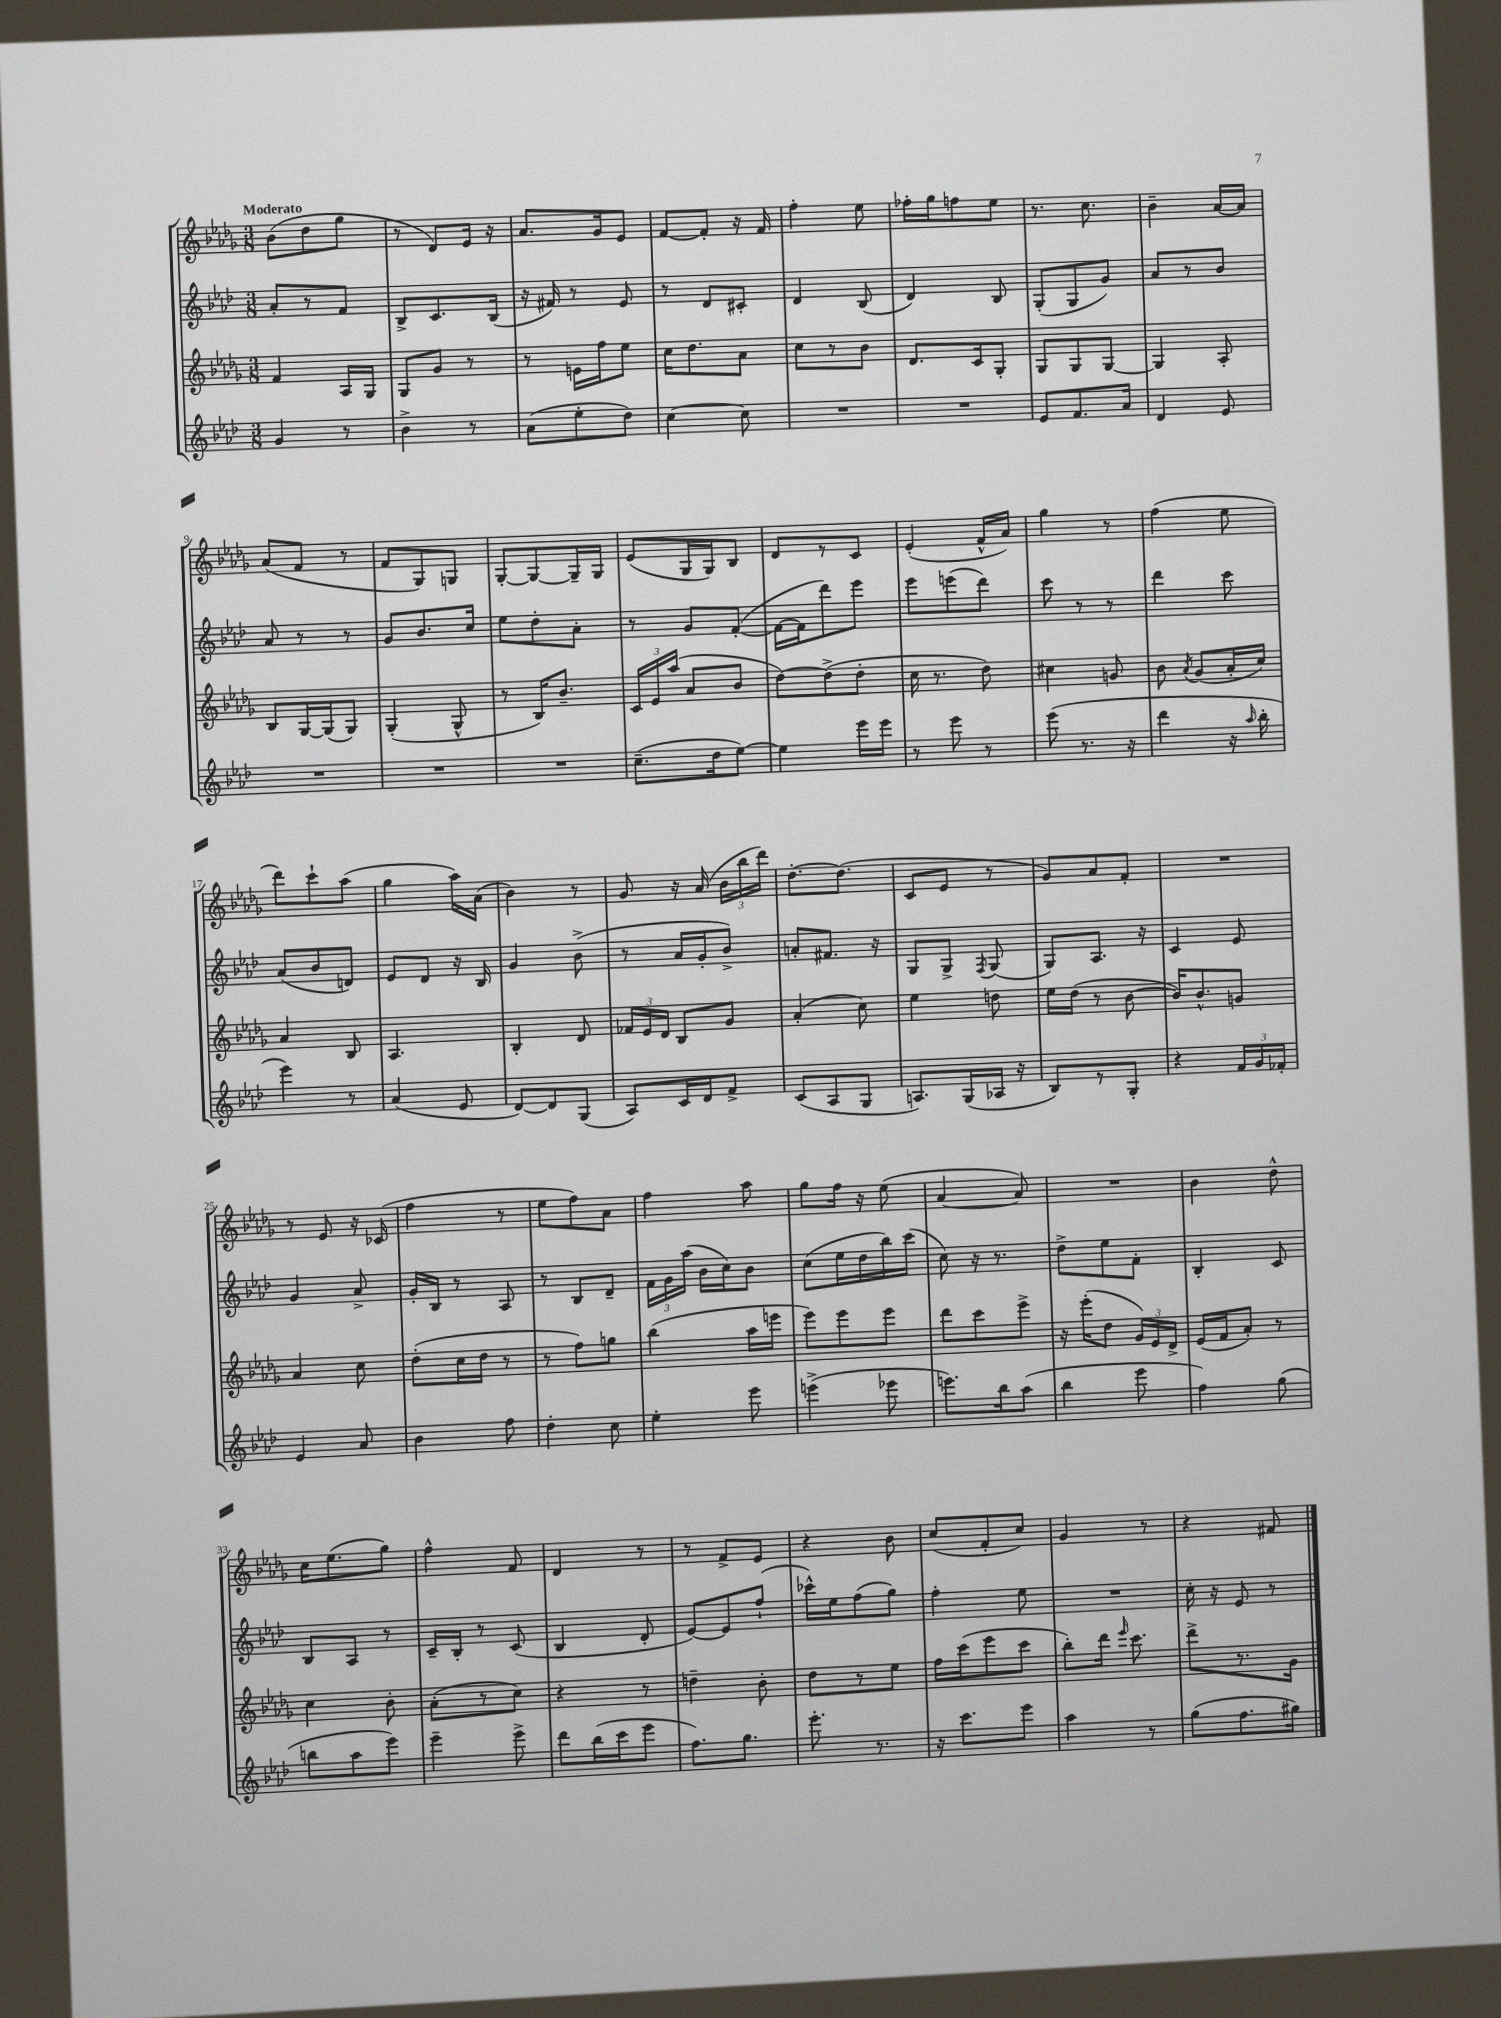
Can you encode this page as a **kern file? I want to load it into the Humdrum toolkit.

**kern	**kern	**kern	**kern
*part4	*part3	*part2	*part1
*staff4	*staff3	*staff2	*staff1
*clefG2	*clefG2	*clefG2	*clefG2
*k[b-e-a-d-]	*k[b-e-a-d-g-]	*k[b-e-a-d-]	*k[b-e-a-d-g-]
*M3/8	*M3/8	*M3/8	*M3/8
=1	=1	=1	=1
!	!	!	!LO:TX:a:B:t=Moderato
4g/	4f/	8a-'/L	(8b-\L
.	.	8r	8dd-\
8r	16A-/LL	8f/J	8gg-\J
.	16G-/JJ	.	.
=2	=2	=2	=2
4b-^\	8G-/L	8B-^/L	8r
.	8g-/J	8.c/	8d-/L)
8r	8r	.	16e-/Jk
.	.	(16B-/Jk	16r
=3	=3	=3	=3
(8a-\L	8r	16r	8.a-/L
.	.	16f#X/)	.
8ee-'\	16en\LL	8r	.
.	16ff\J	.	16g-/k
8dd-\J)	8ee-\J	8e-/	8e-/J
=4	=4	=4	=4
[4cc\	16cc\KL	8r	[8f/L
.	8.dd-\	.	.
.	.	8d-/L	8f'/J]
8cc\]	8a-\J	8c#X'/J	16r
.	.	.	16f/
=5	=5	=5	=5
4.r	8cc\L	4d-/	4ff'\
.	8r	.	.
.	8b-\J	(8B-/	8ee-\
=6	=6	=6	=6
4.r	8.d-/L	4d-/)	16ff-X'\LL
.	.	.	16gg-\J
.	.	.	8ffn\
.	16c/k	.	.
.	8G-'/J	8B-/	8ee-\J
=7	=7	=7	=7
8e-/L	8G-/L	(8G'/L	8.r
8.f/	8G-/	8G/	.
.	.	.	8.cc\
.	[8G-/J	8g/J)	.
16a-/Jk	.	.	.
=8	=8	=8	=8
4d-/	4G-/]	8a-/L	4b-~\
.	.	8r	.
8e-/	8A-'/	8b-/J	[16a-/LL
.	.	.	16a-/JJ]
!!LO:LB:g=z
=9	=9	=9	=9
4.r	8B-/L	8a-/	(8a-/L
.	[16G-/L	8r	8f/J
.	(16G-/J]	.	.
.	8G-/J)	8r	8r
=10	=10	=10	=10
4.r	(4G-'/	8g/L	8f/L
.	.	8.b-/	8G-/)
.	8G-^^/	.	8Gn/J
.	.	16cc/Jk	.
=11	=11	=11	=11
4.r	8r	8ee-\L	[8G-'/L
.	16B-/KL)	8dd-'\	8G-/_
.	8.b-~/J	.	.
.	.	8a-'\J	16G-~/L]
.	.	.	16G-/JJ
=12	=12	=12	=12
(8.cc~\L	24c/LL	8r	(8e-/L
.	24e-/	.	.
.	(24aa-/JJ	.	.
.	8a-/L	8g/L	16G-/L
16dd-\k	.	.	16G-/J)
[8ee-\J)	8b-/J	([8f'/J	8B-/J
=13	=13	=13	=13
4ee-\]	[8dd-\L)	16f\LL_	8d-/L
.	.	16f\J]	.
.	(8dd-^\]	8ddd-\)	8r
16eee-\LL	8dd-'\J	8eee-\J	8c/J
16eee-\JJ	.	.	.
=14	=14	=14	=14
8r	16cc\	8eee-\L	(4e-'/
.	8.r	.	.
8eee-\	.	(8eeen\	.
8r	8dd-\)	8ddd-\J)	16f^^/LL
.	.	.	16a-/JJ)
=15	=15	=15	=15
(8eee-\	4cc#X\	8ccc\	4gg-\
8.r	.	8r	.
.	8gn/	8r	8r
16r	.	.	.
=16	=16	=16	=16
4ddd-\	8b-\	4ddd-\	(4ff\
.	8qa-/	.	.
.	(8g-/L	.	.
16r	16a-'/L	8ccc\	8ee-\
16qqaa-/	.	.	.
16bb-'\	16cc/JJ)	.	.
!!LO:LB:g=z
=17	=17	=17	=17
4eee-\)	4a-/	(8a-/L	8ddd-\L)
.	.	8b-/	8ccc`\
8r	8B-/	8dn/J)	(8aa-\J
=18	=18	=18	=18
(4a-/	4.A-/	8e-/L	4gg-\
.	.	8d-/J	.
8e-/	.	16r	16aa-\LL)
.	.	16B-/	(16a-\JJ
=19	=19	=19	=19
[8d-/L)	4B-'/	4g/	4b-\)
8d-/]	.	.	.
(8G/J	8d-/	(8b-^\	8r
=20	=20	=20	=20
8A-/L)	24f-X/LL	8r	8g-/
.	24e-/	.	.
.	24d-/JJ	.	.
16c/L	8B-/L	16a-/LL	16r
16d-/J	.	16g'/J	(16a-/
8f^/J	8g-/J	8b-^/J)	24b-\LL
.	.	.	24bb-\
.	.	.	24ddd-\JJ)
=21	=21	=21	=21
(8c/L	(4a-'/	8an'/L	[8.dd-'\L
8A-/	.	8.f#X/J	.
.	.	.	(8.dd-\J]
8G/J	8cc\)	.	.
.	.	16r	.
=22	=22	=22	=22
8.An/L)	4ee-\	8G/L	8c/L
.	.	8G^/J	8e-/J
(16G/L	.	.	.
.	.	8qF/	.
16A-X/JJ	8ddn\	(8G/	8r
16r	.	.	.
=23	=23	=23	=23
8B-/L)	16ee-\LL	8G/L)	8g-/L)
.	(16dd-\JJ	.	.
8r	8r	8.A-/J	8a-/
8G'/J	[8b-\	.	8f'/J
.	.	16r	.
=24	=24	=24	=24
4r	16b-/KL])	4c/	4.r
.	8.b-^^/	.	.
24f/LL	8gn/J	8e-/	.
24g/	.	.	.
24f-X'/JJ	.	.	.
!!LO:LB:g=z
=25	=25	=25	=25
4e-/	4a-/	4g/	8r
.	.	.	8e-/
8a-/	8cc\	8a-^/	16r
.	.	.	(16c-X/
=26	=26	=26	=26
4b-\	(8dd-'\L	16g'/LL	4ff\
.	.	16B-/JJ	.
.	16cc\L	8r	.
.	16dd-\JJ	.	.
8ff\	8r	8A-/	8r
=27	=27	=27	=27
4dd-'\	8r	8r	8ee-\L
.	8ff\L)	8B-/L	8ff\)
8cc\	8ggn\J	8d-~/J	8a-\J
=28	=28	=28	=28
4ee-'\	(4bb-\	24f\LL	4ff\
.	.	24g\	.
.	.	(24aa-\JJ	.
.	.	16b-\LL	.
.	.	16cc\J)	.
8eee-\	16aa-\LL	8b-\J	8aa-\
.	16eeen\JJ	.	.
=29	=29	=29	=29
(4eeen^\	8eee-\L)	(8cc\L	8gg-\L
.	8eee-\	16ee-\L	16ff\Jk
.	.	16dd-\	16r
8eee-X\	8eee-\J	16bb-\)	(8ee-\
.	.	(16ccc\JJ	.
=30	=30	=30	=30
8.eeen\L)	8ddd-\L	8cc\)	[4a-/
.	8ccc\	16r	.
16bb-\k	.	8.r	.
(8aa-\J	8eee-^\J	.	8a-/])
=31	=31	=31	=31
4bb-\	16r	8dd-^\L	4.r
.	(16eee-'\KL	.	.
.	8dd-\J	8ee-\	.
8eee-\	24g-/LL)	8f'\J	.
.	24e-/	.	.
.	24d-^/JJ	.	.
=32	=32	=32	=32
4ff\)	(16e-/LL	4B-'/	4b-\
.	16f/J	.	.
.	8a-'/J)	.	.
(8gg\	8r	8c/	8dd-^^\
!!LO:LB:g=z
=33	=33	=33	=33
8bbn\L	4cc\	8B-/L	16cc\KL
.	.	.	(8.ee-\
8aa-\	.	8A-/J	.
8eee-\J)	8b-'\	8r	8gg-\J)
=34	=34	=34	=34
4eee-~\	(8a-'\L	16c~/LL	4ff^^\
.	.	16B-'/JJ	.
.	8r	8r	.
8eee-^\	8cc\J)	(8c/	8f/
=35	=35	=35	=35
8ddd-\L	4r	4B-/	4d-/
(16bb-\L	.	.	.
16ccc\J	.	.	.
8eee-\J	8r	8d-'/	8r
=36	=36	=36	=36
8.ff\L)	4ddn~\	[8e-/L)	8r
.	.	8e-/]	8f^/L
8.gg\J	.	.	.
.	8b-'\	(8ff`/J	8e-/J
=37	=37	=37	=37
8.eee-'\	8dd-\L	16ccc-X^^\LL)	4r
.	.	16ee-\J	.
.	8r	(8ff\	.
8.r	.	.	.
.	8ee-\J	8gg\J)	8b-\
=38	=38	=38	=38
16r	16ff\LL	4ff'\	(8cc/L
8.ccc\L	(16ccc\J	.	.
.	8eee-\	.	8f'/
8eee-\J	8ccc\J	8ee-\	8cc/J)
=39	=39	=39	=39
4aa-\	8bb-'\L)	4.r	4g-/
.	16ddd-\Jk	.	.
.	16qqeee-/	.	.
.	8.ccc\	.	.
8r	.	.	8r
=40	=40	=40	=40
(8gg\L	8ddd-^\L	16cc'\	4r
.	.	16r	.
8.ff\	8.r	8e-/	.
.	.	8r	8f#X/
16gg#X\Jk)	16g-\Jk	.	.
==	==	==	==
*-	*-	*-	*-
